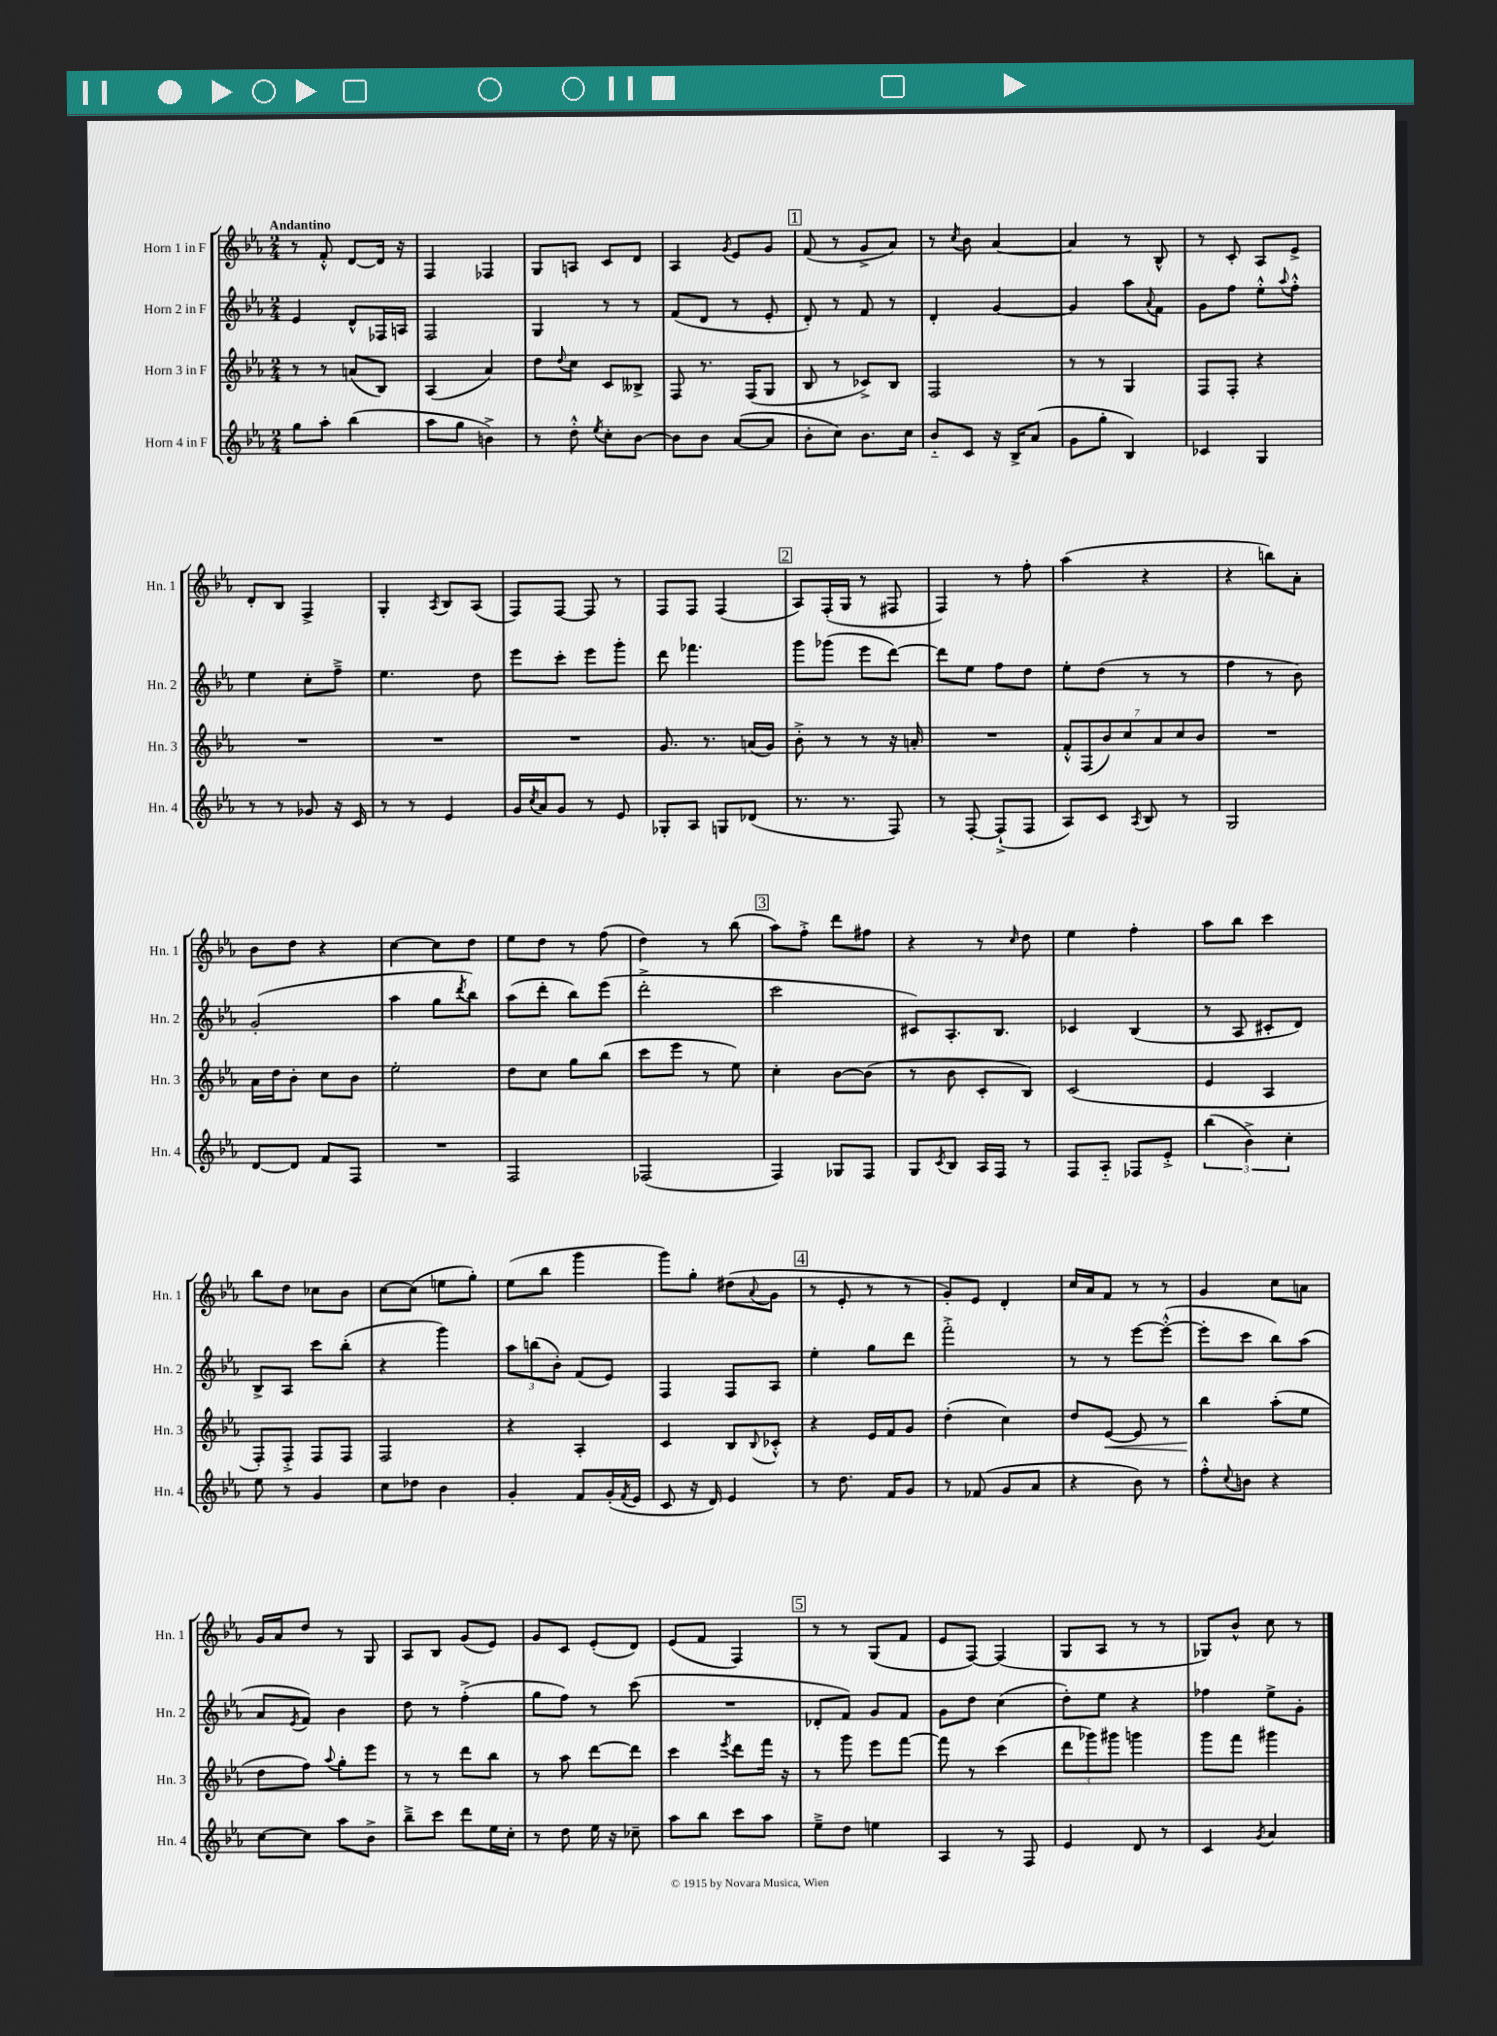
<<
\new StaffGroup <<
\new Staff = "s0" \with { instrumentName = "Horn 1 in F" shortInstrumentName = "Hn. 1" } {
    \clef treble \key ees \major \numericTimeSignature \time 2/4 \tempo "Andantino"
    r8 f'8-.-^ d'8~ d'16 r16 |
    f4 fes4 |
    g8 a8 c'8 d'8 |
    aes4 \acciaccatura { g'8 } ees'8 g'8 |
    \mark \markup { \box "1" } f'8( r8 g'8-> aes'8) |
    r8 \acciaccatura { c''8 } bes'8 aes'4~ |
    aes'4 r8 bes8-^ |
    r8 c'8-. aes8 ees'8-> |
    d'8-. bes8 f4-> |
    g4-. \acciaccatura { aes8 } bes8 aes8( |
    f8) f8~ f8 r8 |
    f8 f8 f4( |
    \mark \markup { \box "2" } aes8) f16-.( g16 r8 fis8 |
    f4) r8 f''8-. |
    aes''4( r4 |
    r4 b''8) aes'8-. |
    bes'8 d''8 r4 |
    c''4~ c''8 d''8 |
    ees''8 d''8 r8 f''8( |
    d''4) r8 bes''8( |
    \mark \markup { \box "3" } aes''8) f''8-.-> d'''8 fis''8 |
    r4 r8 \grace { c''16 } d''8 |
    ees''4 f''4-. |
    aes''8 bes''8 c'''4 |
    bes''8 d''8 ces''8 bes'8 |
    c''8~ c''8( e''8 g''8-.) |
    ees''8( bes''8 g'''4 |
    g'''8) g''8-. dis''8( \appoggiatura { aes'8 } g'8 |
    \mark \markup { \box "4" } r8 ees'8-. r8 r8 |
    g'8-.) ees'8 d'4-. |
    c''16 aes'16 f'8 r8 r8 |
    g'4 c''8 a'8 |
    g'16 aes'16 d''8 r8 g8 |
    aes8 bes8 g'8( ees'8) |
    g'8 c'8 ees'8-.( d'8) |
    ees'8( f'8 f4) |
    \mark \markup { \box "5" } r8 r8 g8( f'8 |
    ees'8 f8~) f4( |
    g8 aes8 r8 r8 |
    ges8) bes'8-^ c''8 r8 \bar "|." |
}
\new Staff = "s1" \with { instrumentName = "Horn 2 in F" shortInstrumentName = "Hn. 2" } {
    \clef treble \key ees \major \numericTimeSignature \time 2/4
    ees'4 d'8-^ fes16 a16 |
    f2 |
    g4 r8 r8 |
    f'8( d'8 r8 ees'8-. |
    \mark \markup { \box "1" } d'8-.) r8 f'8 r8 |
    d'4-. g'4~ |
    g'4 aes''8 \appoggiatura { aes'8 } f'8 |
    g'8 f''8 ees''8-.-^ \appoggiatura { aes''8 } f''8-.-^ |
    ees''4 c''8-. f''8---> |
    ees''4. d''8 |
    ees'''8 c'''8-. ees'''8 g'''8-. |
    d'''8 fes'''4. |
    \mark \markup { \box "2" } g'''8 ges'''8( ees'''8 d'''8~) |
    d'''8 ees''8 f''8 d''8 |
    ees''8-. d''8( r8 r8 |
    f''4 r8 bes'8) |
    g'2-.( |
    aes''4 g''8 \acciaccatura { d'''8 } bes''8) |
    aes''8( d'''8-. bes''8) ees'''8( |
    d'''2-.-> |
    \mark \markup { \box "3" } c'''2 |
    cis'8) aes8.-. bes8. |
    ces'4 bes4( |
    r8 aes8 cis'8-. d'8) |
    bes8-> aes8 c'''8 bes''8-.( |
    r4 g'''4) |
    \tuplet 3/2 { aes''8 b''8( bes'8-.) } f'8( ees'8) |
    f4 f8 aes8 |
    \mark \markup { \box "4" } ees''4-. g''8 d'''8 |
    f'''2-.-> |
    r8 r8 ees'''8~ ees'''8~-.-^( |
    ees'''8-. c'''8 bes''8) aes''8( |
    aes'8 \acciaccatura { ees'8 } f'8) bes'4 |
    d''8 r8 f''4-.->( |
    g''8 f''8) r8 c'''8( |
    R2 |
    \mark \markup { \box "5" } des'8-. f'8) g'8 f'8 |
    g'8 d''8 c''4( |
    d''8-.) ees''8 r4 |
    fes''4 ees''8-> g'8-. \bar "|." |
}
\new Staff = "s2" \with { instrumentName = "Horn 3 in F" shortInstrumentName = "Hn. 3" } {
    \clef treble \key ees \major \numericTimeSignature \time 2/4
    r8 r8 a'8( bes8) |
    aes4( aes'4) |
    d''8 \appoggiatura { d''8 } c''8 c'8 beses8-> |
    f8 r8. f16( g8 |
    \mark \markup { \box "1" } bes8 r8 ces'8->) bes8 |
    f2 |
    r8 r8 g4 |
    f8 f8-. r4 |
    R2 |
    R2 |
    R2 |
    g'8. r8. a'16( g'16) |
    \mark \markup { \box "2" } bes'8-.-> r8 r8 r16 a'16-. |
    R2 |
    \tuplet 7/4 { f'8-.-^ f8( bes'8) c''8 aes'8 c''8 bes'8 } |
    R2 |
    aes'16 d''16 bes'8-. c''8 bes'8 |
    ees''2-. |
    d''8 c''8 g''8 bes''8( |
    c'''8 ees'''8 r8 ees''8) |
    \mark \markup { \box "3" } c''4-. bes'8~ bes'8( |
    r8 bes'8 c'8-. bes8) |
    c'2( |
    ees'4 aes4 |
    f8-.) f8-.-> f8 f8 |
    f2 |
    r4 aes4-. |
    c'4 bes8 \appoggiatura { bes8 } ces'8-.-^ |
    \mark \markup { \box "4" } r4 ees'16 f'16 g'8 |
    d''4-.( c''4) |
    d''8 ees'8~\< ees'8 r8 |
    bes''4\! aes''8-.( ees''8 |
    d''8 f''8) \appoggiatura { aes''8 } g''8-. ees'''8 |
    r8 r8 d'''8 bes''8 |
    r8 aes''8 d'''8~ d'''8 |
    c'''4 \acciaccatura { ees'''8 } d'''8 f'''16 r16 |
    \mark \markup { \box "5" } r8 g'''8 ees'''8 f'''8~ |
    f'''8 r8 c'''4( |
    \tuplet 3/2 { d'''8 ges'''8) gis'''8 } g'''4 |
    g'''8 f'''8 gis'''4 \bar "|." |
}
\new Staff = "s3" \with { instrumentName = "Horn 4 in F" shortInstrumentName = "Hn. 4" } {
    \clef treble \key ees \major \numericTimeSignature \time 2/4
    g''8 aes''8-. bes''4( |
    aes''8 g''8 b'4->) |
    r8 d''8-.-^ \acciaccatura { ees''8 } c''8-. bes'8~ |
    bes'8 bes'8 aes'8~( aes'8 |
    \mark \markup { \box "1" } bes'8-. c''8) bes'8. c''16 |
    bes'8-_ c'8 r16 bes16-> aes'8( |
    g'8 g''8-. bes4) |
    ces'4 g4 |
    r8 r8 ges'8 r16 c'16 |
    r8 r8 ees'4 |
    g'16 \acciaccatura { c''8 } aes'16 g'8 r8 ees'8 |
    ges8-. aes8 g8 des'8( |
    \mark \markup { \box "2" } r8. r8. f8) |
    r8 f8~-. f8-!->( f8 |
    aes8) c'8 \acciaccatura { aes8 } bes8 r8 |
    g2 |
    d'8~ d'8 f'8 f8 |
    R2 |
    f2 |
    fes2( |
    \mark \markup { \box "3" } f4) ges8 f8 |
    g8 \acciaccatura { c'8 } bes8 aes16 f16 r8 |
    f8 aes8-_ fes8 ees'8-.-> |
    \tuplet 3/2 { bes''4( bes'4->) c''4-. } |
    ees''8 r8 g'4 |
    c''8 des''8 bes'4 |
    g'4-. f'8 g'16-.( \acciaccatura { f'8 } ees'16 |
    c'8 r16 d'16) ees'4 |
    \mark \markup { \box "4" } r8 d''8. f'16 g'8 |
    r8 fes'8( g'8 aes'8 |
    r4 bes'8) r8 |
    f''8-.-^ \appoggiatura { c''8 } b'8 r4 |
    c''8~ c''8 aes''8 bes'8-> |
    bes''8---> c'''8 d'''8 ees''16 c''16-. |
    r8 d''8 ees''16 r16 ces''8-- |
    aes''8 bes''8 c'''8 aes''8 |
    \mark \markup { \box "5" } ees''8---> d''8 e''4 |
    aes4 r8 f8 |
    ees'4 d'8 r8 |
    c'4 \acciaccatura { g'8 } aes'4 \bar "|." |
}
>>
>>
\layout { \context { \Score \remove "Bar_number_engraver" } }
